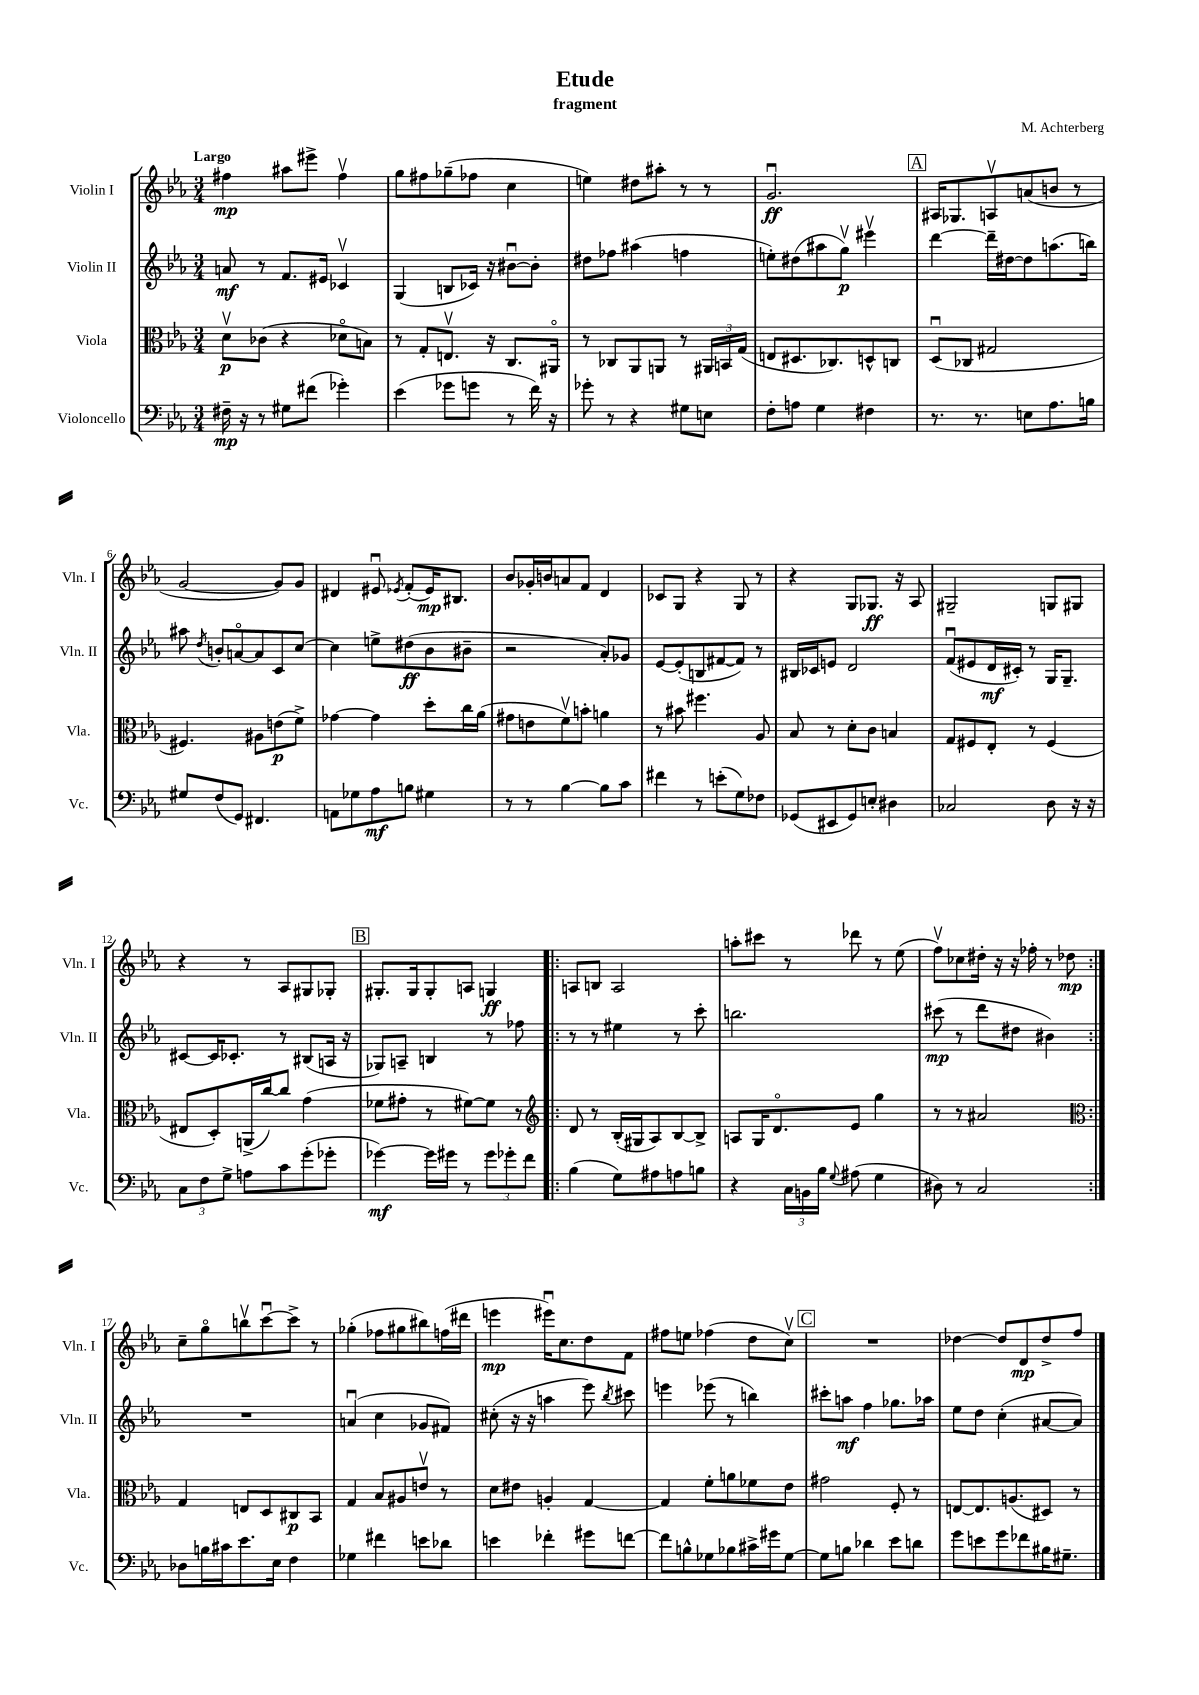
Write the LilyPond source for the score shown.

\header { title = "Etude" composer = "M. Achterberg" subtitle = "fragment" }
<<
\new StaffGroup <<
\new Staff = "s0" \with { instrumentName = "Violin I" shortInstrumentName = "Vln. I" } {
    \clef treble \key ees \major \numericTimeSignature \time 3/4 \tempo "Largo"
    \autoBeamOff fis''4\mp ais''8[ eis'''8]-> fis''4\upbow |
    g''8[ fis''8 ges''8--( fes''8] c''4 |
    e''4) dis''8[ ais''8]-. r8 r8 |
    g'2.\downbow\ff |
    \mark \markup { \box "A" } ais16[ ges8. a8\upbow a'8( b'8] r8 |
    g'2~ g'8[) g'8] |
    dis'4 eis'8\downbow \acciaccatura { ees'8 } f'8[-.( ees'16\mp) bis8.] |
    bes'8[ ges'16-. b'16 a'8 f'8] d'4 |
    ces'8[ g8] r4 g8 r8 |
    r4 g8[ ges8.]\ff r16 aes8 |
    gis2-- g8[ gis8] |
    r4 r8 aes8[ gis8 ges8]-. |
    \mark \markup { \box "B" } gis8.[-. gis16 gis8-. a8] g4\ff |
    \repeat volta 2 { a8[ b8] a2 |
    a''8[-. cis'''8] r8 des'''8 r8 ees''8( |
    f''8[\upbow) ces''8 dis''16]-. r16 r16 fes''16-. r8 des''8\mp | }
    c''8[-- g''8\flageolet b''8\upbow c'''8~\downbow c'''8]-> r8 |
    ges''4-.( fes''8[ gis''8 bis''8) f''16( dis'''16] |
    e'''4\mp eis'''16[\downbow) c''8. d''8 f'8] |
    fis''8[ e''8] fes''4( d''8[ c''8]\upbow) |
    \mark \markup { \box "C" } R2. |
    des''4~ des''8[ d'8\mp des''8-> f''8] \bar "|." |
}
\new Staff = "s1" \with { instrumentName = "Violin II" shortInstrumentName = "Vln. II" } {
    \clef treble \key ees \major \numericTimeSignature \time 3/4
    \autoBeamOff a'8\mf r8 f'8.[ eis'16] ces'4\upbow |
    g4( b8[ ces'16]) r16 bis'8[~\downbow bis'8]-. |
    dis''8[ fes''8] ais''4( f''4 |
    e''8[-.) dis''8( ais''8 g''8]\upbow\p) eis'''4\upbow |
    \mark \markup { \box "A" } d'''4~ d'''16[-- dis''16~ dis''8 a''8.( b''16]) |
    ais''8 \acciaccatura { d''8 } b'8[-. a'8~\flageolet a'8 c'8 c''8]~ |
    c''4 e''8[-> dis''8\ff( bes'8 bis'8]-- |
    r2 aes'8[-.) ges'8] |
    ees'8[~ ees'8-.( b8 fis'8~ fis'8]) r8 |
    bis16[ ces'16 e'8] d'2 |
    f'8[\downbow( eis'8 d'16\mf cis'16]-.) r8 g16[ g8.]-- |
    cis'8[~ cis'16 ces'8.]-. r8 bis8[( a16] r16 |
    \mark \markup { \box "B" } ges8[) a8]-- b4 r8 fes''8 |
    \repeat volta 2 { r8 r8 eis''4 r8 c'''8-. |
    b''2. |
    cis'''8\mp( r8 d'''8[ dis''8] bis'4) | }
    R2. |
    a'4\downbow( c''4 ges'8[ fis'8]) |
    cis''8-.( r16 r16 a''4 ees'''8) \acciaccatura { bes''8 } cis'''8 |
    e'''4 ees'''8( r8 b''4) |
    \mark \markup { \box "C" } cis'''8[-. a''8]\mf f''4 ges''8.[ aes''16] |
    ees''8[ d''8] c''4-.( ais'8[~ ais'8]) \bar "|." |
}
\new Staff = "s2" \with { instrumentName = "Viola" shortInstrumentName = "Vla." } {
    \clef alto \key ees \major \numericTimeSignature \time 3/4
    \autoBeamOff d'8[\upbow\p ces'8]( r4 des'8[\flageolet b8]) |
    r8 g8[-. e8.]\upbow r16 c8.[ ais,16]\flageolet |
    r8 ces8[ aes,8 a,8] r8 \tuplet 3/2 { ais,16[ b,16 g16]( } |
    e8[ dis8. ces8.) d8-^ c8] |
    \mark \markup { \box "A" } d8[\downbow( ces8] gis2 |
    fis4.) ais8[ e'8\p( f'8]->) |
    ges'4~ ges'4 d''8[-. c''16 aes'16]( |
    gis'8[ e'8 f'8\upbow) b'8]-. a'4 |
    r8 bis'8 fis''4. aes8 |
    bes8 r8 d'8[-. c'8] b4 |
    g8[ fis8 ees8]-. r8 fis4( |
    eis8[ d8-.) a,16->( c''16~) c''8] g'4( |
    \mark \markup { \box "B" } fes'8[ gis'8]-. r8 fis'8[~) fis'8] r8 |
    \repeat volta 2 { \clef treble d'8 r8 bes16[-.( gis16 aes8) bes8~ bes8]-> |
    a8[ g16 d'8.\flageolet ees'8] g''4 |
    r8 r8 ais'2 | }
    \clef alto g4 e8[ d8 cis8\p bes,8] |
    g4 bes8[ ais8 e'8]\upbow r8 |
    d'8[ eis'8] a4-. g4~ |
    g4 f'8[-. a'8 fes'8 ees'8] |
    \mark \markup { \box "C" } gis'2 f8-. r8 |
    e8[~ e8. a8.( dis8]) r8 \bar "|." |
}
\new Staff = "s3" \with { instrumentName = "Violoncello" shortInstrumentName = "Vc." } {
    \clef bass \key ees \major \numericTimeSignature \time 3/4
    \autoBeamOff fis16--\mp r16 r8 gis8[ fis'8]( ges'4-.) |
    ees'4( ges'8[ g'8] r8 f'16) r16 |
    ges'8-. r8 r4 gis8[ e8] |
    f8[-. a8] g4 fis4 |
    \mark \markup { \box "A" } r8. r8. e8[ aes8. b16] |
    gis8[ f8( g,8]) fis,4. |
    a,8[ ges8 aes8\mf b8] gis4 |
    r8 r8 bes4~ bes8[ c'8] |
    fis'4 r8 e'8[-.( g8) fes8] |
    ges,8[( eis,8 ges,8) e8]-. dis4 |
    ces2 d8 r16 r16 |
    \tuplet 3/2 { c8[ f8 g8]-> } a8[ c'8 g'8-.( ges'8]-. |
    \mark \markup { \box "B" } ges'4~\mf) ges'16[ gis'16] r8 \tuplet 3/2 { gis'8[ ges'8-. f'8] } |
    \repeat volta 2 { bes4( g8[) ais8 a8 b8] |
    r4 \tuplet 3/2 { c16[ b,16 bes16] } \appoggiatura { g8 } ais8( g4 |
    dis8) r8 c2 | }
    des8[ b16 cis'16 ees'8. ees16] f4 |
    ges4 fis'4 e'8[ des'8] |
    e'4 fes'4-. gis'8[ f'8]~ |
    f'8[ b8-^ ges8 bes8 cis'16-> gis'16 ges8]~ |
    \mark \markup { \box "C" } ges8[ b8] des'4 ees'8[ d'8] |
    g'8[ e'8 g'8 fes'8 bis16 gis8.]-- \bar "|." |
}
>>
>>
